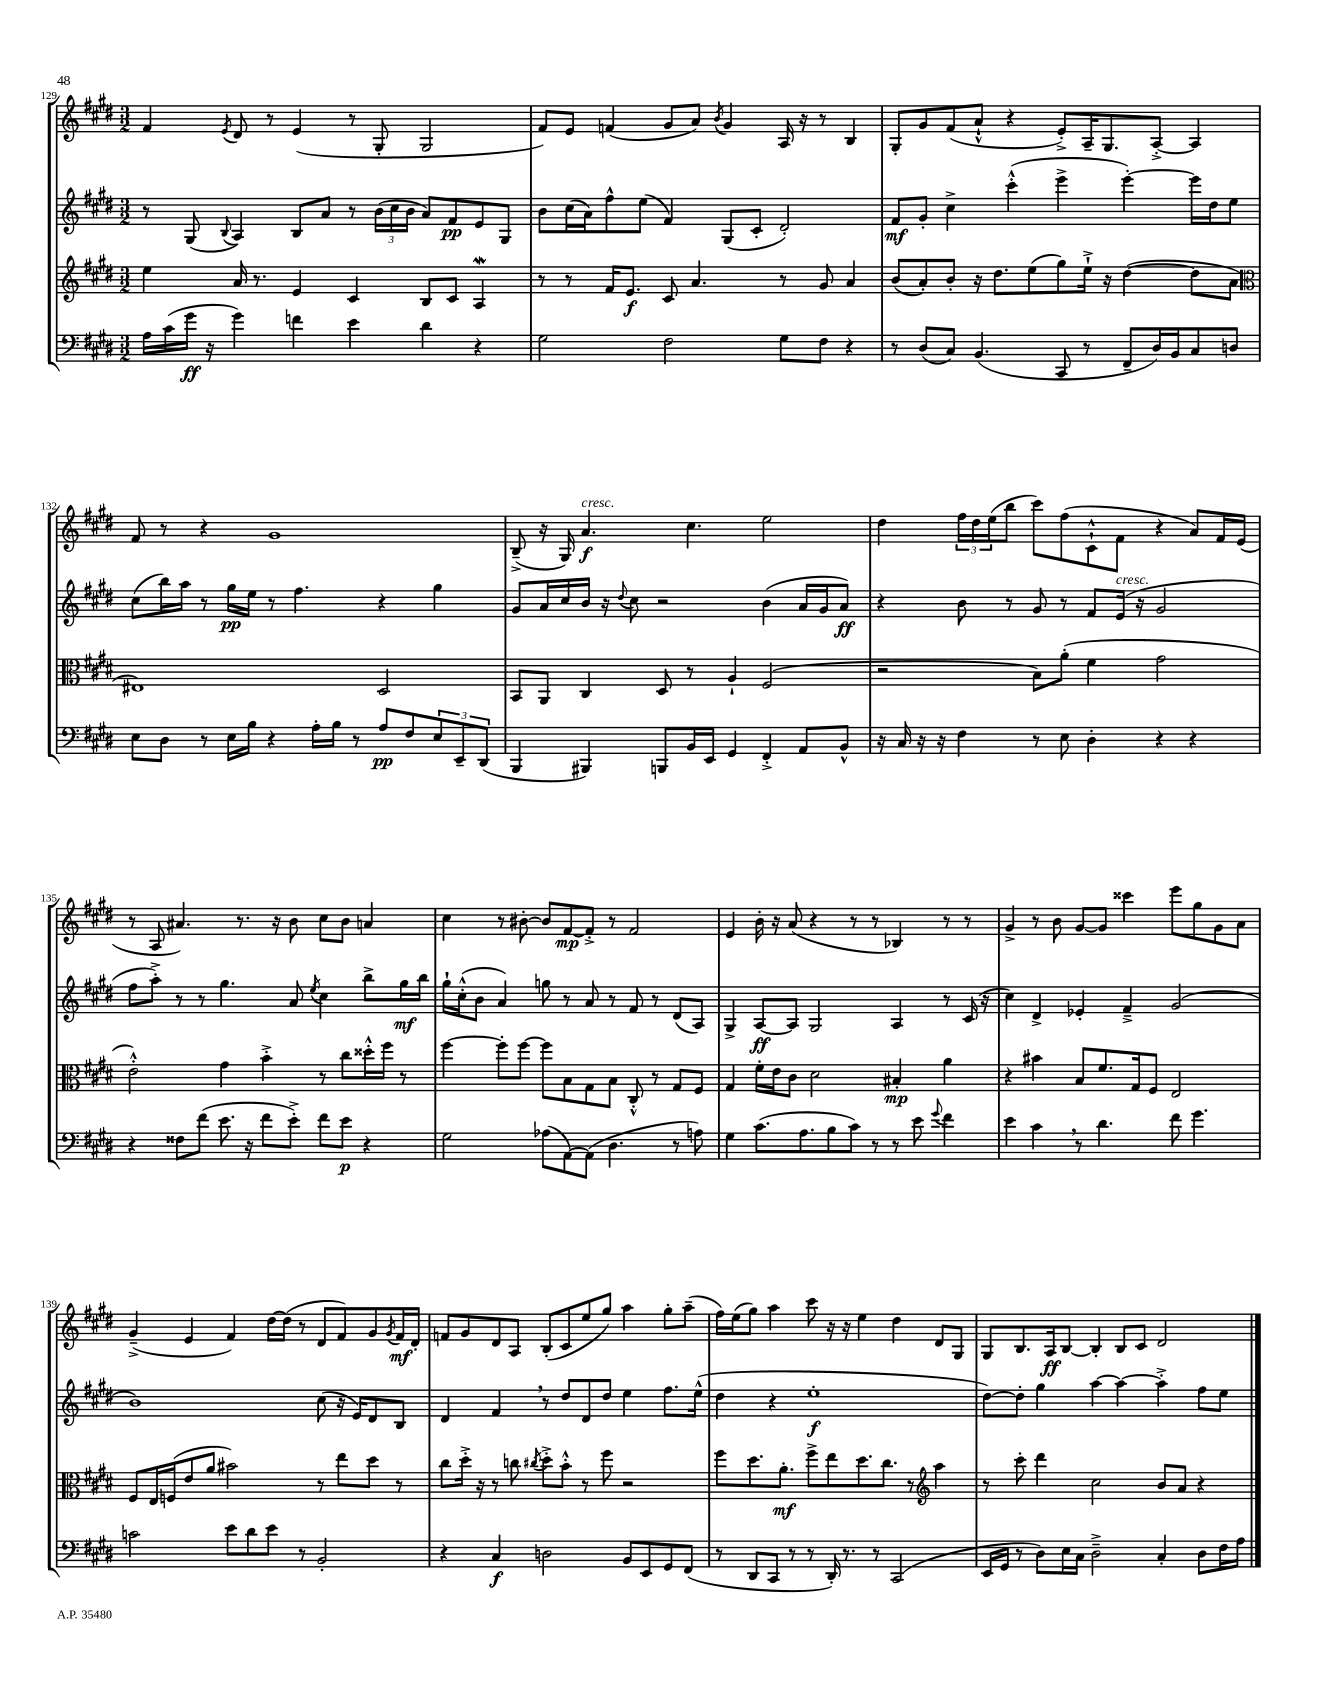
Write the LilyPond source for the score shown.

<<
\new StaffGroup <<
\new Staff = "s0" {
    \clef treble \key e \major \numericTimeSignature \time 3/2
    fis'4 \acciaccatura { e'8 } dis'8 r8 e'4( r8 gis8-. gis2 |
    fis'8) e'8 f'4( gis'8 a'8) \acciaccatura { b'8 } gis'4 a16 r16 r8 b4 |
    gis8-. gis'8 fis'8( a'8-!-^ r4 e'8-.->) a16-- gis8. a8~-.-> a4 |
    fis'8 r8 r4 gis'1 |
    b8--->( r16 gis16) a'4.\f^\markup { \italic "cresc." } cis''4. e''2 |
    dis''4 \tuplet 3/2 { fis''16 dis''16 e''16( } b''8 cis'''8) fis''8( cis'8-!-^ fis'8 r4 a'8) fis'16 e'16( |
    r8 a8 ais'4.) r8. r16 b'8 cis''8 b'8 a'4 |
    cis''4 r8 bis'8~-. bis'8 fis'8~\mp fis'8-.-> r8 fis'2 |
    e'4 b'16-. r16 a'8( r4 r8 r8 bes4) r8 r8 |
    gis'4-> r8 b'8 gis'8~ gis'8 cisis'''4 e'''8 gis''8 gis'8 a'8 |
    gis'4--->( e'4 fis'4) dis''16~ dis''16( r8 dis'8 fis'8) gis'8 \acciaccatura { gis'8 } fis'16\mf dis'16-. |
    f'8 gis'8 dis'8 a8 b8-.( cis'8 e''8 gis''8) a''4 gis''8-. a''8--( |
    fis''16) e''16( gis''8) a''4 cis'''8 r16 r16 e''4 dis''4 dis'8 gis8 |
    gis8 b8. a16\ff b8~ b4-. b8 cis'8 dis'2 \bar "|." |
}
\new Staff = "s1" {
    \clef treble \key e \major \numericTimeSignature \time 3/2
    r8 gis8( \appoggiatura { b8 } a4) b8 a'8 r8 \tuplet 3/2 { b'16( cis''16 b'16 } a'8) fis'8\pp e'8 gis8 |
    b'8 cis''16( a'16) fis''8-^ e''8( fis'4) gis8( cis'8-. dis'2-.) |
    fis'8\mf gis'8-. cis''4-> cis'''4-.-^( e'''4-> e'''4~-.) e'''16 dis''16 e''8 |
    cis''8( b''16) a''16 r8 gis''16\pp e''16 r8 fis''4. r4 gis''4 |
    gis'8 a'16 cis''16 b'16 r16 \appoggiatura { dis''8 } cis''8 r2 b'4( a'16 gis'16 a'8\ff) |
    r4 b'8 r8 gis'8 r8 fis'8 e'16^\markup { \italic "cresc." }( r16 gis'2 |
    fis''8 a''8-.->) r8 r8 gis''4. a'8 \acciaccatura { e''8 } cis''4 b''8-> gis''16\mf b''16 |
    gis''16-! cis''16-.-^( b'8 a'4) g''8 r8 a'8 r8 fis'8 r8 dis'8( a8) |
    gis4-> a8~\ff a8 gis2 a4 r8 cis'16( r16 |
    cis''4) dis'4-> ees'4-. fis'4---> gis'2( |
    b'1) cis''8( r16 e'16) dis'8 b8 |
    dis'4 fis'4 \breathe r8 dis''8 dis'8 dis''8 e''4 fis''8. e''16-^( |
    dis''4 r4 e''1-.\f |
    dis''8~) dis''8-. gis''4 a''4~ a''4~ a''4-.-> fis''8 e''8 \bar "|." |
}
\new Staff = "s2" {
    \clef treble \key e \major \numericTimeSignature \time 3/2
    e''4 a'16 r8. e'4 cis'4 b8 cis'8 a4\mordent |
    r8 r8 fis'16 e'8.\f cis'8 a'4. r8 gis'8 a'4 |
    b'8( a'8-.) b'8-. r16 dis''8. e''8( gis''8) e''16-!-> r16 dis''4~( dis''8 a'8 |
    \clef alto eis1) dis2 |
    b,8 a,8 cis4 dis8 r8 a4-! fis2( |
    r2 b8) a'8-.( fis'4 gis'2 |
    e'2-.-^) gis'4 b'4-.-> r8 cis''8 disis''16-.-^ fis''16 r8 |
    fis''4~ fis''8-. fis''8~ fis''8 b8 gis8 b8 cis8-.-^ r8 gis8 fis8 |
    gis4 fis'16-. e'16 cis'8 dis'2 bis4-.\mp a'4 |
    r4 bis'4 b8 fis'8. gis16 fis8 e2 |
    fis8 e16 f16( e'8 a'8 bis'2) r8 e''8 dis''8 r8 |
    cis''8 dis''16-.-> r16 r8 c''8 \acciaccatura { cis''8 } dis''8-.-> b'8-.-^ r8 fis''8 r2 |
    fis''8 dis''8. a'8.-.\mf fis''8-> e''8 dis''8. cis''8. r8 \clef treble a''4 |
    r8 cis'''8-. dis'''4 cis''2 b'8 a'8 r4 \bar "|." |
}
\new Staff = "s3" {
    \clef bass \key e \major \numericTimeSignature \time 3/2
    a16 cis'16( gis'16\ff r16 gis'4) f'4 e'4 dis'4 r4 |
    gis2 fis2 gis8 fis8 r4 |
    r8 dis8( cis8) b,4.( cis,8 r8 fis,8-- dis16) b,16 cis8 d8 |
    e8 dis8 r8 e16 b16 r4 a16-. b16 r8 a8\pp fis8 \tuplet 3/2 { e8 e,8-- dis,8( } |
    b,,4 bis,,4) b,,8 b,16 e,16 gis,4 fis,4-.-> a,8 b,8-^ |
    r16 cis16 r16 r16 fis4 r8 e8 dis4-. r4 r4 |
    r4 fisis8 fis'8( e'8. r16 fis'8 e'8-.->) fis'8 e'8\p r4 |
    gis2 aes8( a,8~) a,8( dis4. r8 a8) |
    gis4 cis'8.( a8. b8 cis'8) r8 r8 e'8 \appoggiatura { gis'8 } fis'4 |
    e'4 cis'4 \breathe r8 dis'4. fis'8 gis'4. |
    c'2 e'8 dis'8 e'8 r8 b,2-. |
    r4 cis4\f d2 b,8 e,8 gis,8 fis,8( |
    r8 dis,8 cis,8 r8 r8 dis,16-.) r8. r8 cis,2( |
    e,16 gis,16 r8 dis8) e16 cis16 dis2---> cis4-. dis8 fis16 a16 \bar "|." |
}
>>
>>
\layout { \context { \Score currentBarNumber = #129 } }
